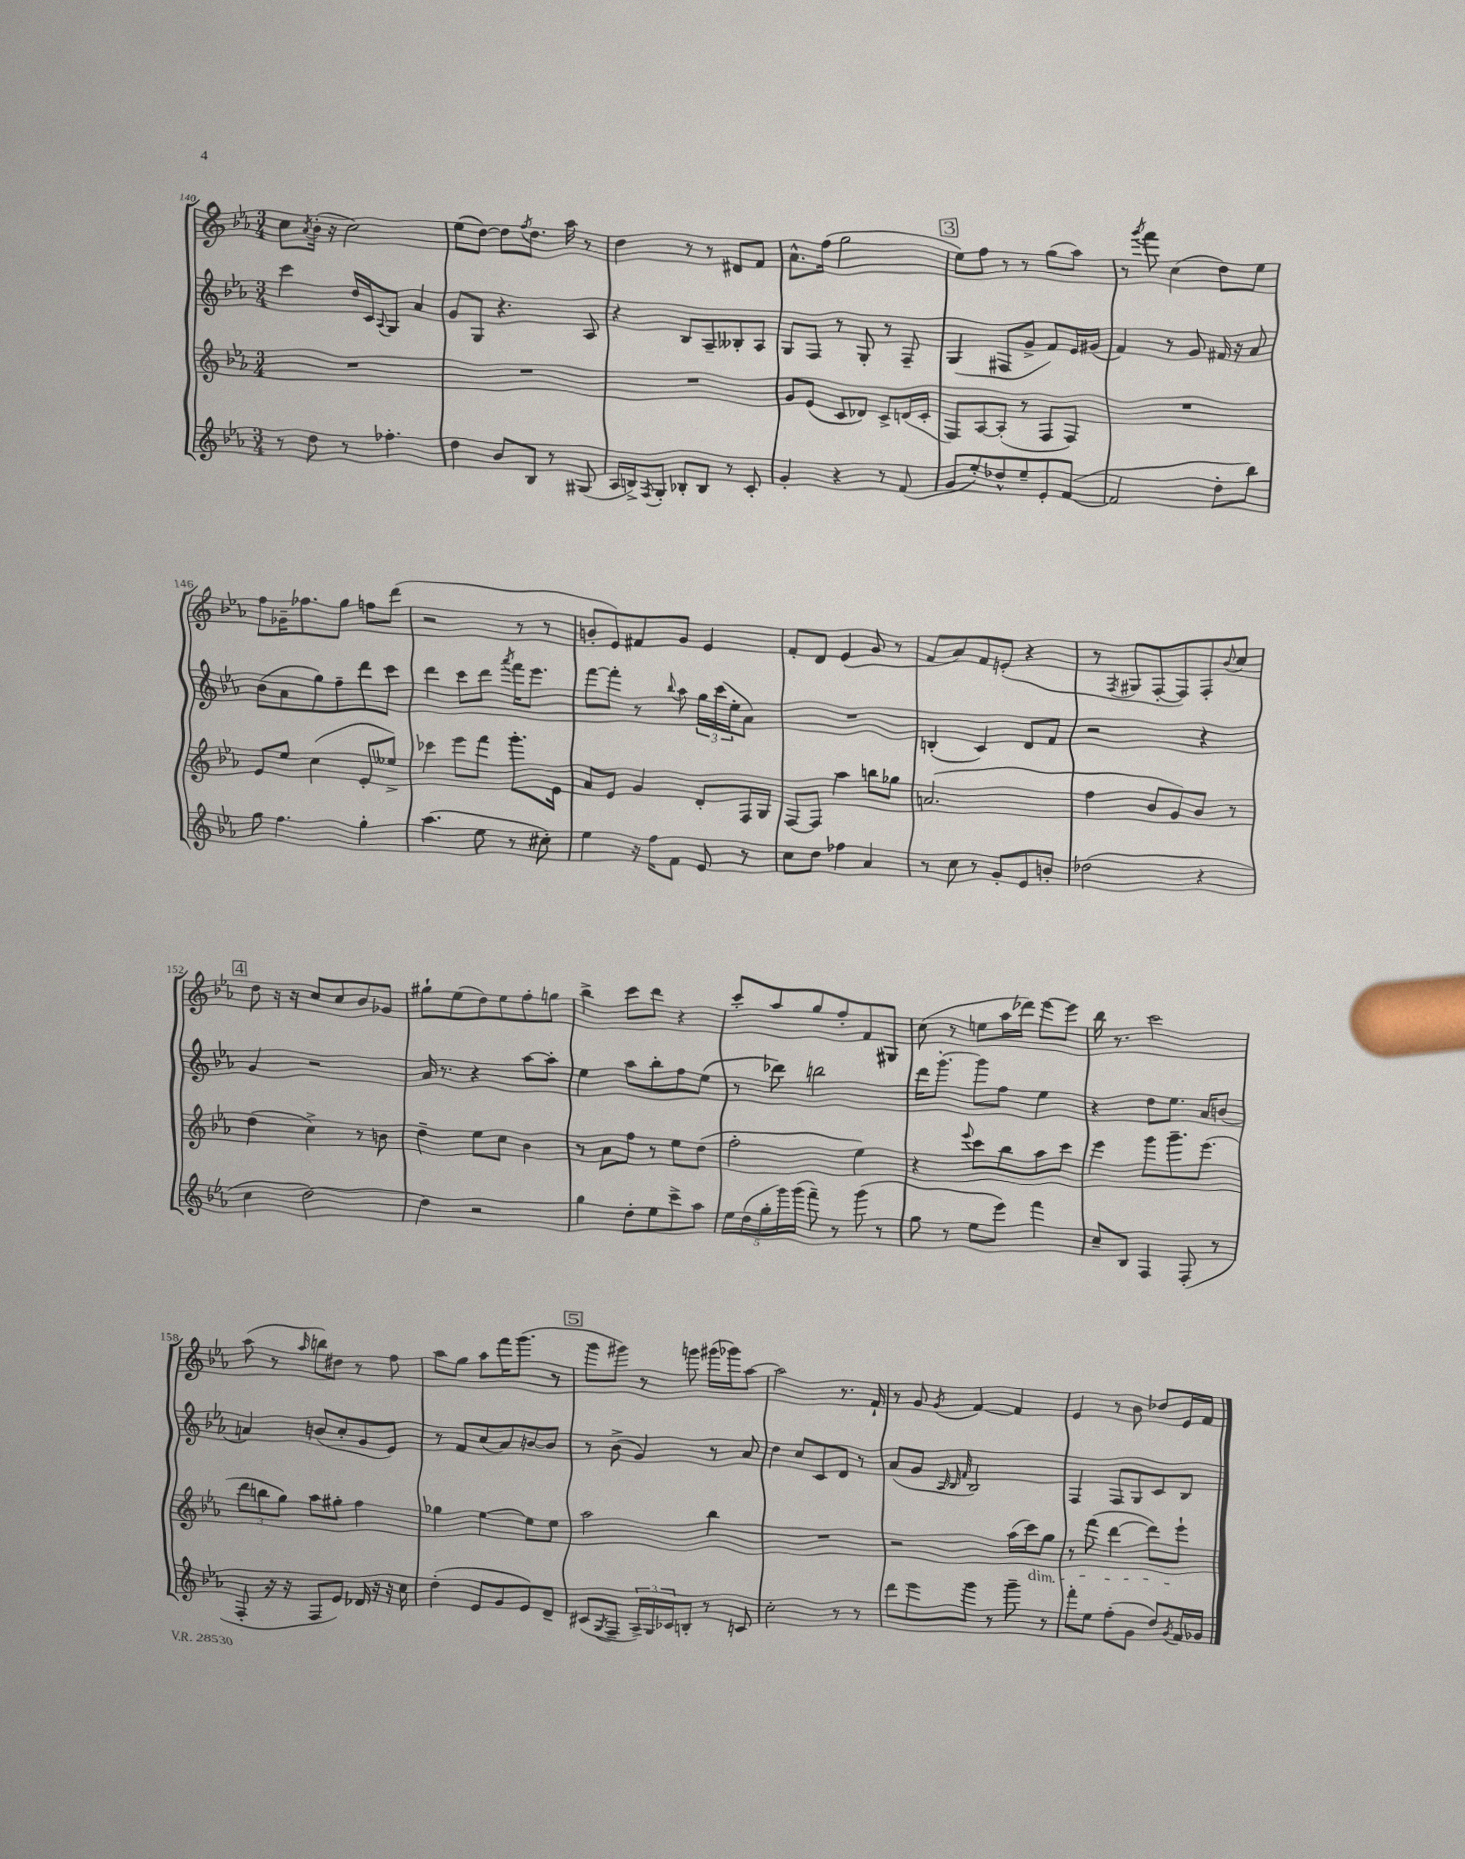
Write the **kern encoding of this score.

**kern	**kern	**kern	**kern
*part4	*part3	*part2	*part1
*staff4	*staff3	*staff2	*staff1
*clefG2	*clefG2	*clefG2	*clefG2
*k[b-e-a-]	*k[b-e-a-]	*k[b-e-a-]	*k[b-e-a-]
*M3/4	*M3/4	*M3/4	*M3/4
=140	=140	=140	=140
8r	2.r	4ccc\	8cc\L
.	.	.	8qa-/
8dd\	.	.	(16b-'\Jk
.	.	.	16r
8r	.	16dd/LL	2cc\)
.	.	16c/J	.
.	.	8qqA-/	.
4.ff-X'\	.	8G/J	.
.	.	4a-/	.
=141	=141	=141	=141
4dd\	2.r	8g/L	(8ee-\L
.	.	8G/J	[8dd\J)
8b-/L	.	4.r	8dd\L]
.	.	.	8qff/
8B-/J	.	.	8.dd\J
8r	.	.	.
.	.	.	16aa-\
(8G#X/	.	8A-/	8r
=142	=142	=142	=142
16A-/LL	2.r	4r	4dd\
16Bn^/J)	.	.	.
8qF/	.	.	.
8G'/J	.	.	.
8B-X'/L	.	8B-/L	8r
8B-/J	.	8A-~/	8r
8r	.	8B--X'/	8d#X/L
8c'/	.	8A-/J	8f/J
=143	=143	=143	=143
4g'/	8g/L	8G/L	8.a-^^\L
.	(8e-/J	8F/J	.
.	.	.	(16ff\Jk
4r	8c/L	8r	2gg\
.	8d-X/J)	8G'/	.
8r	8c^/L	8r	.
(8f/	(16dn/L	8F~/	.
.	16c'/JJ	.	.
!!LO:REH:place=s1:t=3
=144	=144	=144	=144
8g/L	8F/L)	(4G/	8ee-\L)
8ee-'/)	[8A-/	.	8ff\J
8dd-X^^/	(8A-'/J]	8F#X/L	8r
8ee-~/	8r	8g^/J	8r
8e-'/	8F/L	8f/L)	(8gg\L
([8f/J	8F/J)	16e-/L	8aa-\J)
.	.	(16g#X/JJ	.
=145	=145	=145	=145
2f/]	2.r	4f/)	8r
.	.	.	8qggg/
.	.	.	8fff\
.	.	8r	(4cc\
.	.	8g/	.
8dd'\L	.	16f#X/	8dd\L)
.	.	16r	.
8bb-\J)	.	8a-/	8ee-\J
!!LO:LB:g=z
=146	=146	=146	=146
8gg\	8e-/L	(8b-\L	8ff\L
4.ff\	8ee-/J	8a-\	16g-X~\K
.	.	.	8.ff-X\
.	(4cc\	8gg\)	.
.	.	8ff~\	8gg\J
4gg'\	8e-'/L	8ddd\	8ffn\L
.	8ee--X^/J)	8ccc\J	(8ddd\J
=147	=147	=147	=147
(4.aa-\	4ccc-X\	4ddd\	2r
.	8eee-\L	8ccc\L	.
8ee-\	8fff\J	8ddd\J	.
.	.	8qaaa-/	.
8r	8.ggg'\L	16fff\KL	8r
.	.	8.eee-\J	.
8cc#X'\)	.	.	8r
.	16e-\Jk	.	.
=148	=148	=148	=148
4ee-\	8a-/L	[8fff\L	8bn'/L
.	8e-/J	8fff'\J]	8e-/)
16r	4g/	8r	8f#X/
16ff\KL	.	.	.
.	.	8qqbb-/	.
8f\J	.	8aa-\	8g/J
8e-/	8d'/L	24gg\LL	4e-/
.	.	(24ccc\	.
.	.	24ee-'\J	.
8r	16F/L	8a-\J)	.
.	16G/JJ	.	.
=149	=149	=149	=149
8cc\L	[8F/L	2.r	8f'/L
8dd\J	8F/J]	.	8d/J
4ff-X\	4aa-\	.	(4e-/
4a-/	8bbn\L	.	8g/
.	8gg-X\J	.	8r
=150	=150	=150	=150
8r	(2.an/	(4Bn'/	8f/L
8cc\	.	.	8a-/)
8r	.	4c/)	8f/
8g'/L	.	.	(8en'/J
8e-/	.	8d/L	4r
8bn'/J	.	8f/J	.
=151	=151	=151	=151
(2dd-X\	4ff\	2r	8r
.	.	.	8qF/
.	.	.	8G#X/L
.	8b-/L	.	[8F'/
.	8g/)	.	8F/])
4r	8b-/J	4r	8F'/
.	.	.	8qqb-/
.	8r	.	8cc/J
!!LO:LB:g=z
!!LO:REH:place=s1:t=4
=152	=152	=152	=152
4cc\	(4dd\	4g/	8dd\
.	.	.	16r
.	.	.	16r
[2dd\)	4cc^\)	2r	8cc/L
.	.	.	8cc/
.	8r	.	8b-/
.	8bn\	.	8g-X/J
=153	=153	=153	=153
4dd\]	4dd~\	16a-/	8gg#X`\L
.	.	8.r	.
.	.	.	(8ee-\
2r	8ee-\L	4r	8dd\)
.	8cc\J	.	8ee-\
.	4b-\	[8aa-\L	8ff'\
.	.	8aa-'\J]	8ggn\J
=154	=154	=154	=154
4gg\	8r	4ee-\	4bb-^\
.	8a-\L	.	.
8dd'\L	8ff\J	8aa-\L	8ccc\L
8ee-\	8r	8bb-'\	8ddd\J
8ccc^\	8ee-\L	8ff\	4r
8aa-\J	(8dd\J	(8ee-\J	.
=155	=155	=155	=155
20ee-\LL	2ff'\	8r	8ccc'/L
(20dd\	.	.	.
20gg'\	.	.	.
.	.	8ddd-X\)	8aa-/
20ggg\)	.	.	.
(20ggg\JJ	.	.	.
8fff~\)	.	2bbn\	8gg/
8r	.	.	8ff'/
(8ggg\	4ee-\)	.	8f/
8r	.	.	8G#X/J
=156	=156	=156	=156
8gg\	4r	16ddd\KL	(8cc\
.	.	[8.ggg'\J	.
8r	.	.	8r
.	8qqeee-/	.	.
8ee-\L	8ccc\L	8ggg\L]	8een\L
8eee-\J)	8bb-\	8ff\J	16aa-\L
.	.	.	16ddd-X\JJ)
4fff\	8aa-\	4ee-\	[8eee-\L
.	8ccc\J	.	8eee-\J]
=157	=157	=157	=157
8cc~/L	4eee-\	4r	16bb-\
.	.	.	8.r
8B-/J	.	.	.
4F/	8ggg\L	8dd\L	2ccc\
.	8.ggg~\	8.ee-\J	.
(8F'/	.	.	.
.	(8.eee-\J	16a-/KL	.
8r	.	(8bn/J	.
!!LO:LB:g=z
=158	=158	=158	=158
8F'/	12ddd\L	4an/)	(8aa-\
.	12bbn\	.	.
16r	.	.	8r
.	12gg\J)	.	.
16r	.	.	.
.	.	.	16qqaa-/
8F/L	8aa-\L	(8bn/L	8bbn\L)
8e-/J)	8gg#X'\J	8cc'/	8dd#X\J
16d-X/	4ff\	8g/	8r
16r	.	.	.
16r	.	8e-/J)	8ff\
16cc\	.	.	.
=159	=159	=159	=159
(4dd'\	4gg-X\	8r	8aa-\L
.	.	8f/L	8gg\J
8e-/L	[4ee-\	(8cc/	8aa-\L
8g/	.	8a-/)	16fff\K
.	.	.	(8.ggg\J
8e-/)	8ee-\L]	[8bn/	.
8d~/J	8ee-\J	8b/J]	8r
!!LO:REH:place=s1:t=5
=160	=160	=160	=160
(8c#X/L	2aa-\	8r	8ggg\L
8qG/	.	.	.
8F~/J	.	(8b-^\	8ggg#X\J)
24A-^/LL)	.	4g/)	8r
24G/	.	.	.
24c-X/J	.	.	.
8Bn'/J	.	.	8gggn\
8r	4bb-\	8r	(16ggg#X\LL
.	.	.	16ggg-X\J)
8cn/	.	8a-/	[8aa-\J
=161	=161	=161	=161
2cc'\	2.r	4dd\	2aa-\]
.	.	8cc/L	.
.	.	8c/	.
8r	.	8d/J	8.r
8r	.	8r	.
.	.	.	16f`/
=162	=162	=162	=162
8ddd\L	2r	(8a-/L	8r
8eee-\	.	8g/J	8g/
.	.	32qqA-/	.
.	.	32qqB-/	.
.	.	32qqf/	8qg/
8ggg\J	.	2B-/)	[4f/
8r	.	.	.
8ggg~\	(16aa-\LL	.	4f/]
!	!LO:TX:b:i:t=dim.	!	!
.	16ccc\J)	.	.
8r	8gg\J	.	.
=163	=163	=163	=163
8fff'\L	8r	4F/	4e-/
8ee-\J	(8fff\	.	.
(8ff'\L	[4ddd\	8F/L	8r
8g\J	.	8G/	8b-\
8dd/L)	8ddd\L])	8c/	8dd-X/L
8qg/	.	.	.
16f/L	8eee-`\J	8B-/J	16e-/L
16g-X/JJ	.	.	16f/JJ
==	==	==	==
*-	*-	*-	*-
